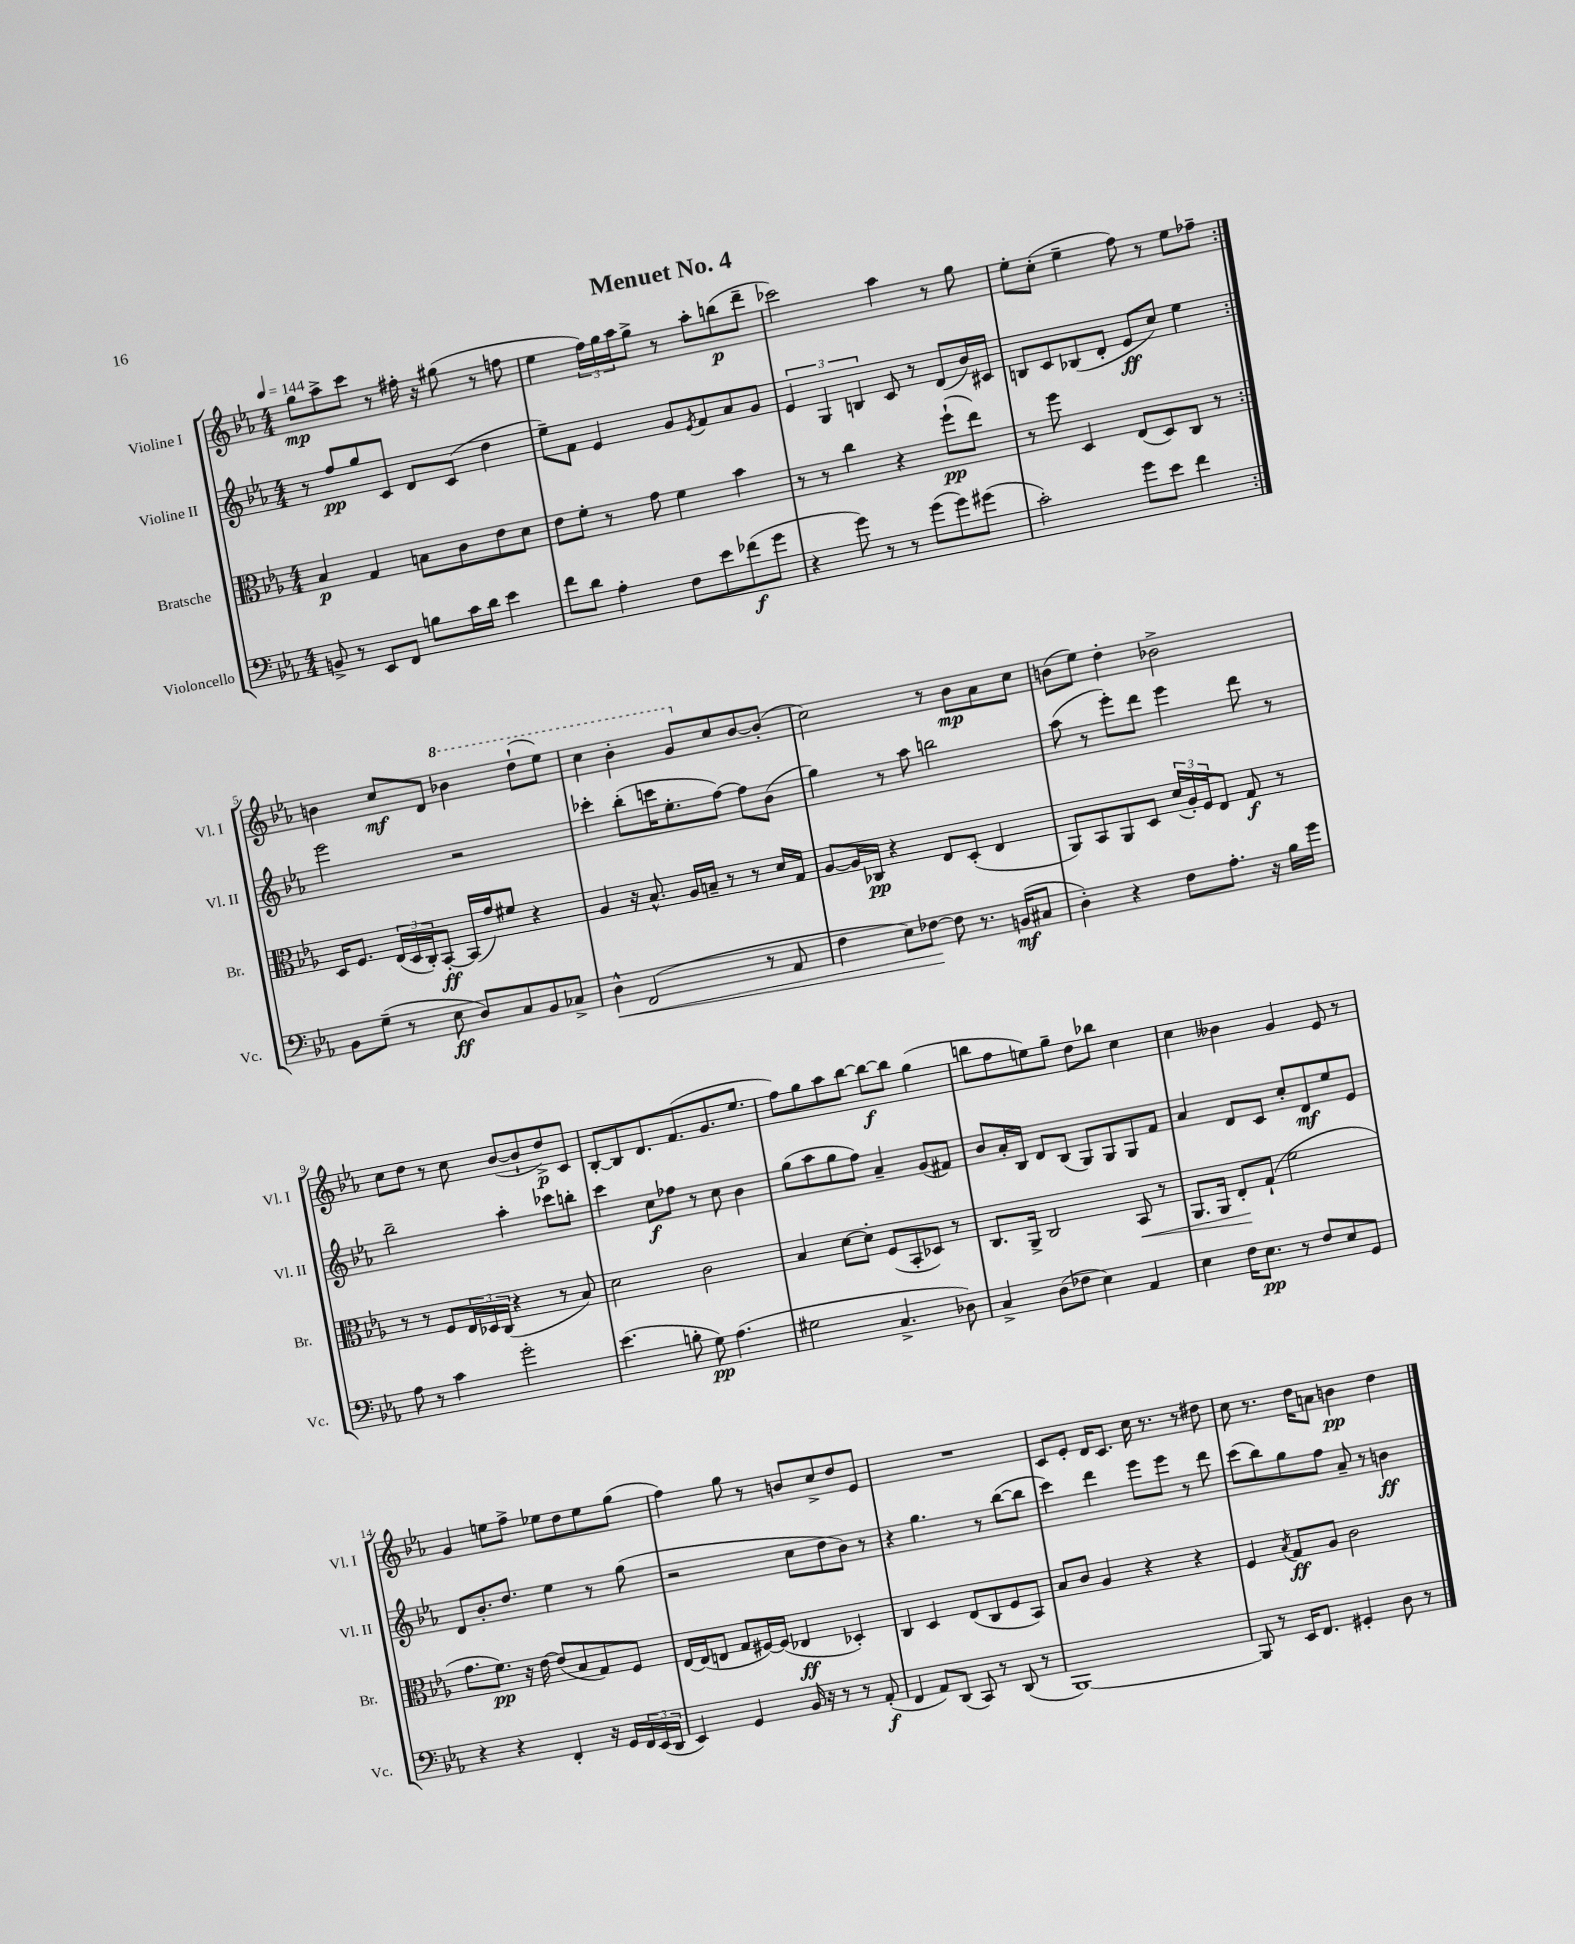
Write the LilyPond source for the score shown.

\header { title = "Menuet No. 4" }
<<
\new StaffGroup <<
\new Staff = "s0" \with { instrumentName = "Violine I" shortInstrumentName = "Vl. I" } {
    \clef treble \key ees \major \numericTimeSignature \time 4/4 \tempo 4 = 144
    \repeat volta 2 { g''8\mp aes''8-> c'''8 r8 fis''16-. r16 gis''8( r8 f''8 |
    ees''4 \tuplet 3/2 { f''16) g''16 aes''16 } g''8-> r8 aes''8-. b''8\p( d'''8-- |
    ces'''2) aes''4 r8 g''8 |
    ees''8-. c''8-.( ees''4-- f''8) r8 ees''8 fes''8-- | }
    b'4 c''8\mf d'8 \ottava #1 bes''!4 d'''8-!( ees'''8) |
    c'''4 bes''4-. g''8 \ottava #0 c''8 bes'8~ bes'8-.( |
    c''2) r8 bes'8\mp aes'8 c''8 |
    b'8( ees''8) d''4-. bes'2-> |
    c''8 d''8 r8 c''8 bes'8~( bes'8-! d''8->\p) c'8 |
    bes8~-. bes8 d'8. f'8.( g'8. ees''8. |
    f''8) g''8 aes''8 bes''8~ bes''8~\f bes''8 g''4( |
    b''8 f''8 e''8) g''8-- d''8 bes''8 c''4 |
    c''4 beses'4 g'4 ees'8 r8 |
    g'4 e''8 f''8-> ees''8 d''8 ees''8 g''8( |
    f''4) g''8 r8 b'8 c''8-> d''8 ees'8 |
    R1 |
    c'8 ees'8-. d'16 c'8. c''16 r8. r8 dis''8 |
    c''8 r8. d''16 a'8 b'4\pp d''4 \bar "|." |
}
\new Staff = "s1" \with { instrumentName = "Violine II" shortInstrumentName = "Vl. II" } {
    \clef treble \key ees \major \numericTimeSignature \time 4/4
    \repeat volta 2 { r8 f''8\pp g''8 c'8 d'8 c'8( d''4 |
    ees''8--) f'8 ees'4 g'8 \acciaccatura { ees'8 } f'8 aes'8 g'8 |
    \tuplet 3/2 { ees'4 g4 b4 } c'8 r8 d'8( bes'16) cis'16 |
    b8 c'8 bes8( d'8-. ees'8\ff c''8) ees''4 | }
    ees'''2 r2 |
    ces'''4-. bes''8-.( c'''16 ees''8.-. f''8~) f''8 bes'8( |
    g''4) r8 aes''8 b''2 |
    aes''8( r8 ees'''8-.) d'''8 ees'''4 d'''8 r8 |
    bes''2-- aes''4-. ces'''8 b''8-. |
    c'''4 c''8\f fes''8 r8 c''8 bes'4 |
    g''8( aes''8 g''8 f''8) aes'4-- g'8( fis'8) |
    bes'8 aes'16-. bes16 d'8 bes8( g8) g8 g8 f'8 |
    aes'4 d'8 c'8 c''8-. d'8\mf ees''8 ees'8 |
    d'8 bes'8.-. d''8. ees''4 r8 g''8( |
    r2 c''8 d''8 bes'8) r8 |
    r4 g''4. r8 bes''8~( bes''8 |
    c'''4) d'''4 ees'''8 ees'''8 r8 d'''8 |
    c'''8( bes''8) g''8 f''8 aes'8-- r8 b'4\ff \bar "|." |
}
\new Staff = "s2" \with { instrumentName = "Bratsche" shortInstrumentName = "Br." } {
    \clef alto \key ees \major \numericTimeSignature \time 4/4
    \repeat volta 2 { bes4\p g4 b8 c'8 ees'8 d'8 |
    ees'8 f'8-. r8 g'8 f'4 bes'4 |
    r8 r8 c''4 r4 f''8-!\pp( ees''8) |
    r8 f''8 d4 ees8( d8) c8 r8 | }
    d16 f8. \tuplet 3/2 { ees16( d16 c16-.) } bes,8~-.\ff bes,16( g'16) fis'8 r4 |
    aes4 r16 bes8.-^ aes16 b16-- r8 r8 d'16 g16 |
    aes8~ aes16 ces16\pp r4 ees8 d8-.( ees4 |
    aes,8) bes,8 aes,8 d8 \tuplet 3/2 { d'16( aes16-.) f16 } ees8 g8\f r8 |
    r8 r8 f8 \tuplet 3/2 { ees16 des16 c16( } r4 r8 bes8) |
    d'2 c'2 |
    bes4 d'8~ d'8-. f8( bes,8-. des8) r8 |
    c8. aes,16-> c2 bes,8\< r8 |
    aes,8. aes,16 ees8-.\! g8-!( f'2 |
    g'8. f'8.\pp) r16 ees'16~ ees'8( bes8 g8) f8 |
    ees16~ ees16( e8 g8 fis16~) fis16( ees4\ff des4-.) |
    c4 d4 ees8( c8 f8 bes,8) |
    bes8 c'8 aes4 r4 r4 |
    f4 \acciaccatura { bes8 } g8\ff aes8 c'2 \bar "|." |
}
\new Staff = "s3" \with { instrumentName = "Violoncello" shortInstrumentName = "Vc." } {
    \clef bass \key ees \major \numericTimeSignature \time 4/4
    \repeat volta 2 { b,8-> r8 ees,8 f,8 b8 c'16 d'16 ees'4 |
    f'8 d'8 aes4-. f8 ees'8 fes'8\f( g'8 |
    r4 g'8) r8 r8 g'8( g'8) gis'8( |
    c'2-.) g'8 ees'8 f'4 | }
    bes,8 g8--( r8 ees8\ff d8) c8 bes,8 ces8-> |
    d4-^\< f,2( r8 aes,8 |
    f4 ees8) fes8~\! fes8 r8. b,16\mf( cis8 |
    d4-.) r4 f8 aes8.-. r16 bes16 g'16 |
    aes8 r8 c'4 g'2-. |
    ees'4.( b8-. g8\pp) aes4.( |
    gis2 c4.-> des8) |
    c4-> d8( fes8 ees4) aes,4 |
    ees4 f16 ees8.\pp r8 f8 ees8 g,8 |
    r4 r4 f,4-. r16 g,16 \tuplet 3/2 { f,16 ees,16( d,16 } |
    ees,4) g,4 bes,16 r16 r8 r8 aes,8-.\f( |
    f,4 aes,8) d,8( c,8) r8 d,8( r8 |
    bes,,1~) |
    bes,,8 r8 ees,16 f,8. gis,4-. d8 r8 \bar "|." |
}
>>
>>
